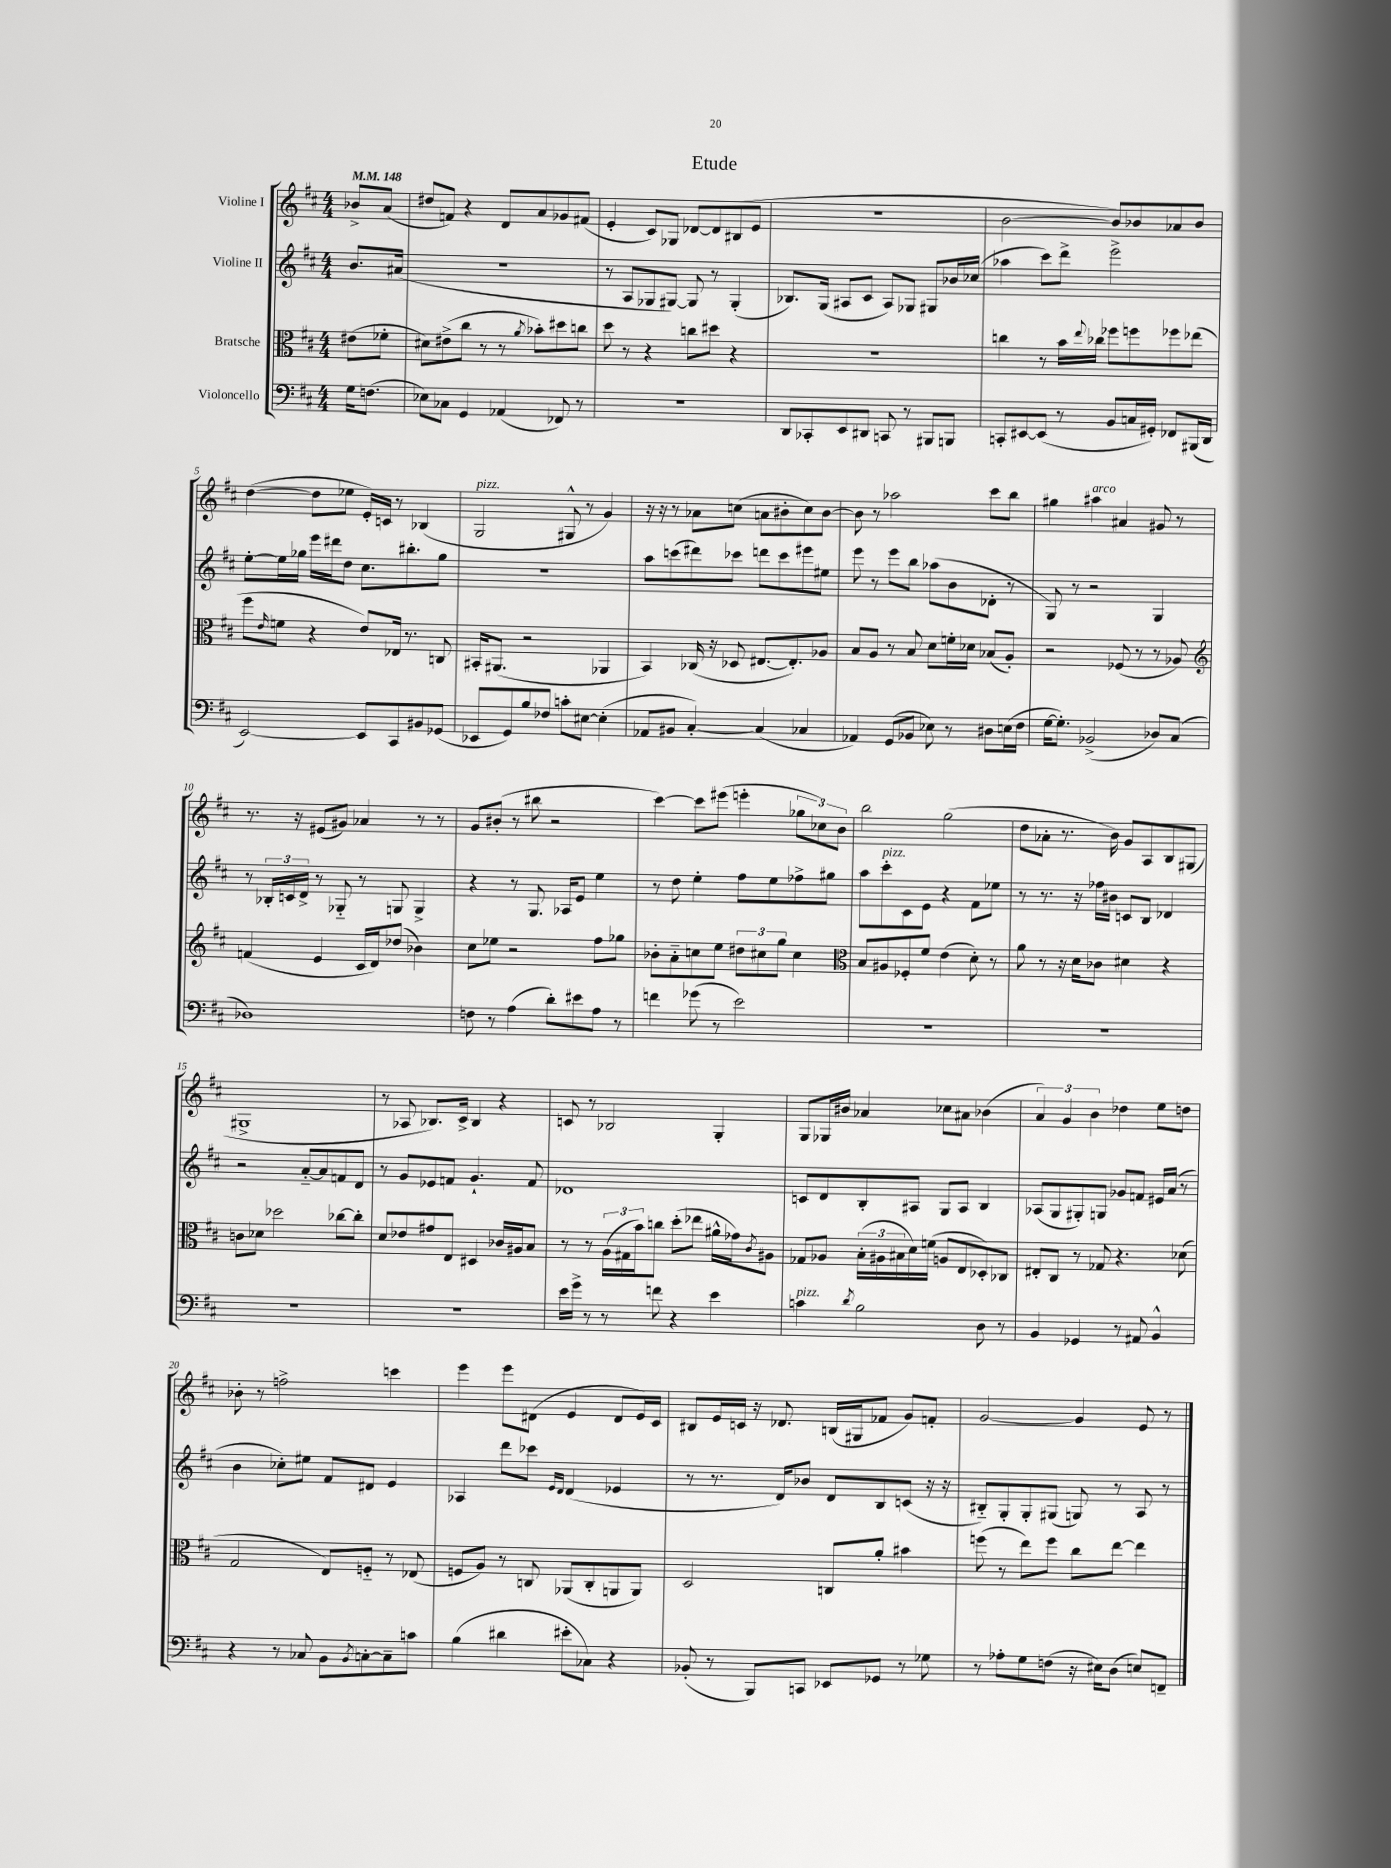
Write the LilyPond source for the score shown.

\header { title = "Etude" }
<<
\new StaffGroup <<
\new Staff = "s0" \with { instrumentName = "Violine I" } {
    \clef treble \key d \major \numericTimeSignature \time 4/4 \partial 4 \tempo 4 = 148
    bes'8-> a'8( |
    dis''8 f'8) r4 d'8 a'8 ges'8 fis'8( |
    e'4-. cis'8) ges8 des'8~ des'8 bis8( e'8 |
    R1 |
    b'2~ b'8) bes'8 aes'8 bes'8 |
    d''4~( d''8 ees''8 e'16-.) c'16 r8 bes4( |
    g2^\markup { \italic "pizz." } gis8-^ r8 g'4) |
    r16 r16 r8 aes'8 c''8( a'8 bis'8-. c''8) bis'8~ |
    bis'8 r8 aes''2 cis'''8 b''8 |
    gis''4 ais''4^\markup { \italic "arco" } ais'4 gis'8 r8 |
    r8. r16 eis'8( gis'8) aes'4 r8 r8 |
    g'8 bis'8-.( r8 bis''8 r2 |
    cis'''4~) cis'''8 eis'''8( e'''4-. \tuplet 3/2 { ges''8 ces''8) b'8 } |
    b''2 g''2( |
    d''8 aes'8-. r8. b'16) g'8 a8 b8 gis8( |
    gis1-> |
    r8 aes8 bes8.) cis'16-> bes4 r4 |
    c'8 r8 bes2 g4-. |
    g8 ges16 bis'16 aes'4 ces''8 ais'8 bes'4( |
    \tuplet 3/2 { a'4) g'4 b'4 } des''4 e''8 d''8 |
    bes'8-. r8 f''2-> c'''4 |
    e'''4 e'''8 dis'8( e'4 dis'8 e'16) cis'16 |
    bis8 e'16 c'16 r16 des'8. b16( gis16 fes'8 g'8) f'8-. |
    g'2~ g'4 e'8 r8 \bar "|." |
}
\new Staff = "s1" \with { instrumentName = "Violine II" } {
    \clef treble \key d \major \numericTimeSignature \time 4/4 \partial 4
    b'8. ais'16( |
    R1 |
    r8 a8 ges8 gis8~) gis8 r8 gis4-.( |
    bes8.) g16( ais8 cis'8 ais8) ges8 gis8 bes'16 ces''16( |
    aes''4 cis'''8) d'''8-> e'''2-> |
    e''8~-. e''16 ges''16 e'''16 dis'''16 d''8 cis''8. bis''8.-. ges''8 |
    R1 |
    a''8 c'''8( dis'''8) ces'''8 d'''8 ces'''8 eis'''8 eis''8 |
    e'''8 r8 e'''8 b''8 aes''8( b'8 des'8-. r8 |
    g8) r8 r2 g4 |
    r8 \tuplet 3/2 { bes16-. c'16 d'16-> } r8 ges8-_ r8 g8 g4-> |
    r4 r8 g8. aes16 e'8 e''4 |
    r8 d''8 e''4-. fis''8 e''8 fes''8-> gis''8 |
    a''8 cis'''8-.^\markup { \italic "pizz." } cis'8 e'8 r4 fis'8 ees''8 |
    r8 r8. r16 fes''16 bis'16 c'8 b8 des'4 |
    r2 a'8~-_ a'8 f'8 d'8 |
    r8 g'8 ees'8 f'8 g'4.-! f'8 |
    des'1 |
    c'8 d'8 b8-. ais8 g8 ais8 b4 |
    aes8( g8 gis8-.) g8 ges'8 f'8 eis'16 a'16( r8 |
    b'4 ces''8-.) eis''8 fis'8 dis'8 e'4 |
    aes4 d'''8 ces'''8 \grace { e'16 d'16 } d'4( ees'4 |
    r8 r8. d'16) bes'8 d'8 b8 c'8( r16 r16 |
    bis8-_) g8-. g8-. gis8( g8) r8 a8 r8 \bar "|." |
}
\new Staff = "s2" \with { instrumentName = "Bratsche" } {
    \clef alto \key d \major \numericTimeSignature \time 4/4 \partial 4
    eis'8( fes'8-. |
    dis'8) eis'8->( cis''8 r8 r8 \acciaccatura { a'8 } bes'8-.) dis''8 c''8 |
    d''8 r8 r4 c''8 dis''8 r4 |
    r1 |
    c''4 r8 b'16 \appoggiatura { e''8 } ces''16 fes''8 f''8 fes''8 ees''8( |
    fis''8 \grace { e'16 } f'8 r4 e'8) ees16 r8. c8 |
    bis,16-. ais,8.( r2 aes,4 |
    b,4) ces16( r16 des8 eis8.~ eis8.-.) aes8 |
    b8 a8 r8 b8 d'8 f'16-. des'16 bes8( a8-.) |
    r2 fes8( r8 r8 aes8) |
    \clef treble f'4( e'4 cis'16 d'16) des''8( bes'4) |
    cis''8 ees''8 r2 fis''8 ges''8 |
    bes'8-. a'8-_ c''8 e''8 \tuplet 3/2 { dis''8 cis''8 g''8 } cis''4 |
    \clef alto b8 ais8 fes8-. fis'8 e'4( d'8-.) r8 |
    a'8 r8 r16 d'16 ces'8 dis'4 r4 |
    c'8 des'8 des''2 ces''8~ ces''8-. |
    d'8 ees'8 gis'8 e8 dis4 ces'16 ais16 b8 |
    r8 r8 \tuplet 3/2 { a16( gis16 b'16) } c''8 d''8-.( ees''8 ais'16-^ ges'16) \acciaccatura { cis'8 } ais8 |
    ges8 aes8 \tuplet 3/2 { b16-.( ais16 bis16 } d'16) f'16( a8 e8 des8-.) ces8 |
    eis8-. cis8 r8 ges8 r4. des'8( |
    g2 e8) f8-_ r8 ees8( |
    f8 a8) r8 c8 aes,8( c8-. a,8 a,8) |
    d2 c8 a'8-. bis'4 |
    f''8( r8 e''8) f''8 cis''8 e''8~ e''4 \bar "|." |
}
\new Staff = "s3" \with { instrumentName = "Violoncello" } {
    \clef bass \key d \major \numericTimeSignature \time 4/4 \partial 4
    g16 f8.( |
    ees8) ces8 g,4 aes,4( fes,8) r8 |
    r1 |
    d,8 ces,8-. e,8 dis,8 c,8 r8 bis,,8 b,,8 |
    c,8-. eis,8~ eis,8( r8 b,8 c16 gis,16-.) fes,8 bis,,16( d,16 |
    e,2~) e,8 cis,8 bis,8 ges,8( |
    ees,8 g,8) b8 fes8 c'8-. eis8~ eis4-.( |
    aes,8 bis,8 cis4~-.) cis4( ces4 |
    aes,4) g,8( bes,8 ees8) r8 dis8 e16( fis16 |
    g16~ g8.-.) bes,2->( des8) cis8( |
    des1) |
    f8 r8 a4( d'8-.) eis'8 a8 r8 |
    f'4 ges'8( r8 e'2) |
    R1 |
    R1 |
    R1 |
    R1 |
    e'16 g'16-> r8 r8 f'8 r4 e'4 |
    c'4^\markup { \italic "pizz." } \acciaccatura { d'8 } b2 d8 r8 |
    b,4 ges,4 r8 ais,8 b,4-^ |
    r4 r8 ces8 b,8 \acciaccatura { b,8 } c8~-. c8-- c'8 |
    b4( dis'4 eis'8-. ces8) r4 |
    bes,8-.( r8 b,,8) c,8 ees,8 ges,8 r8 ges8 |
    r8 aes8-. g8 f8( r16 eis16) d8( e8) f,8-- \bar "|." |
}
>>
>>
